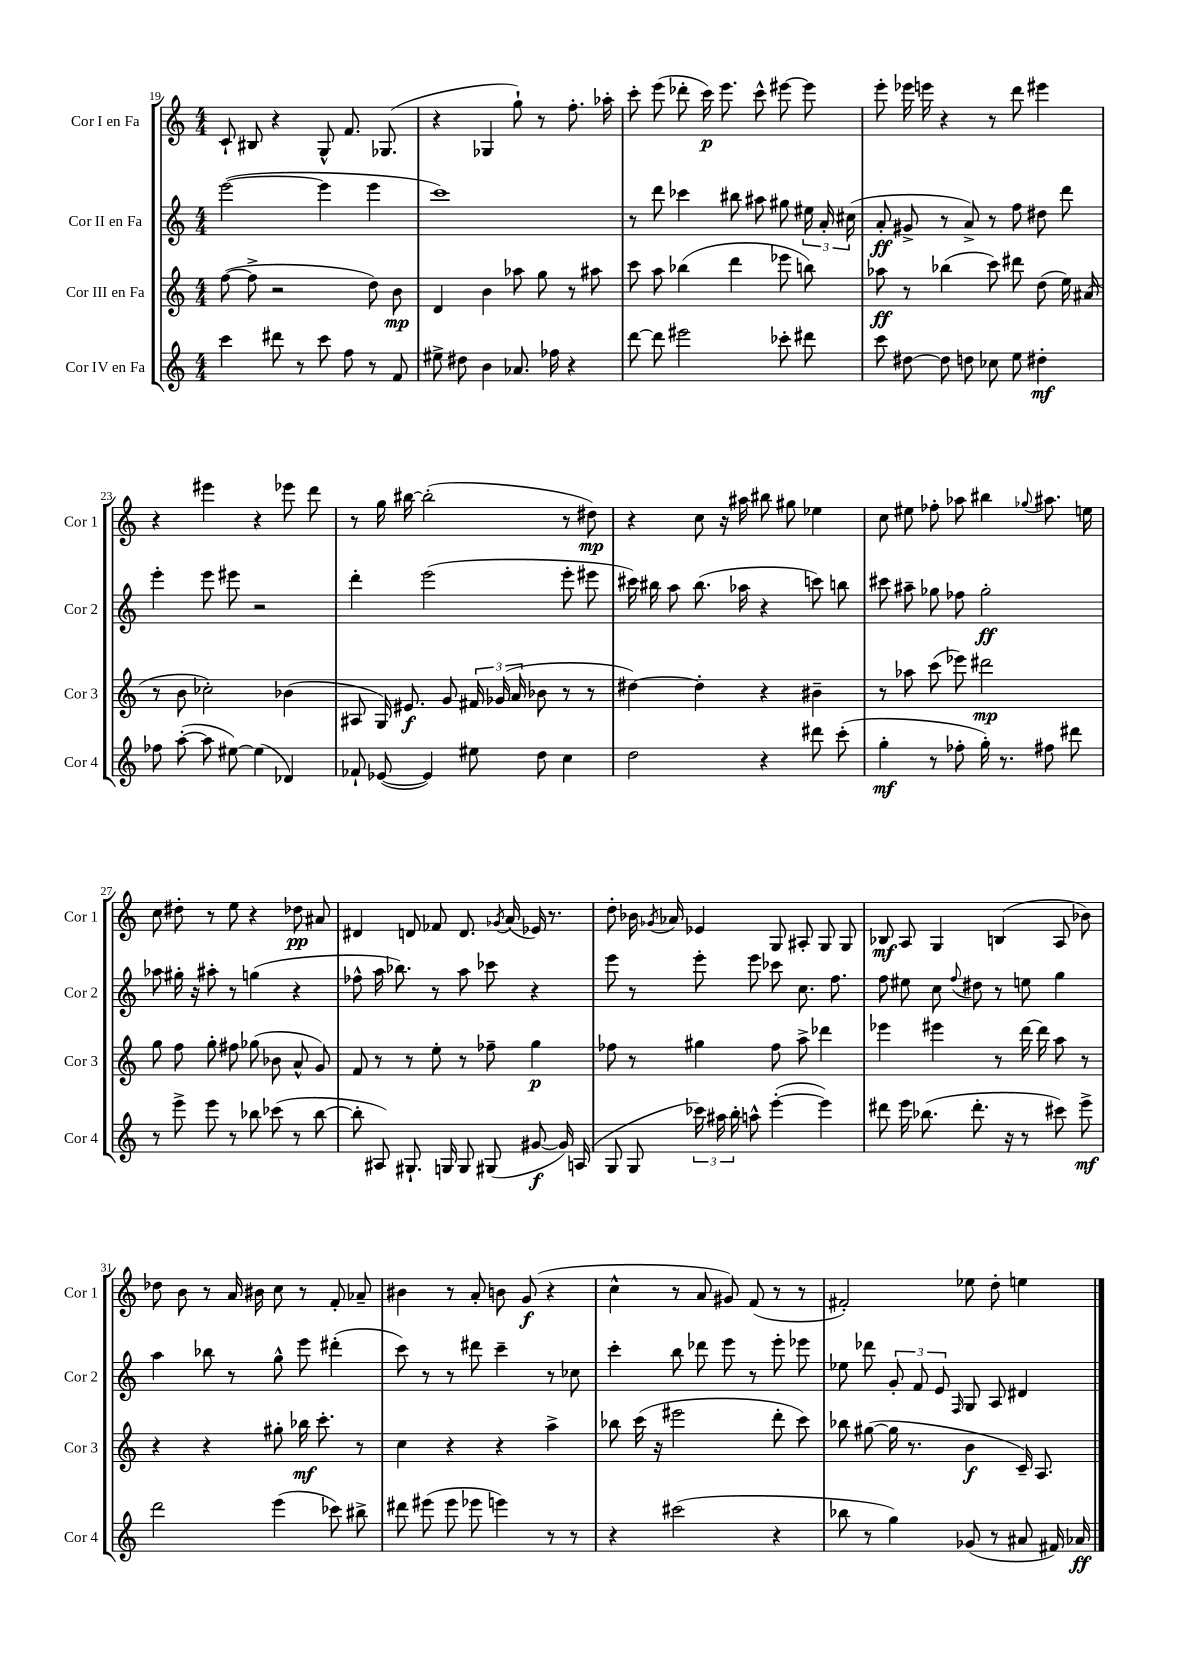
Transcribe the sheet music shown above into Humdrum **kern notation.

**kern	**kern	**kern	**kern
*staff4	*staff3	*staff2	*staff1
*clefG2	*clefG2	*clefG2	*clefG2
*k[]	*k[]	*k[]	*k[]
*M4/4	*M4/4	*M4/4	*M4/4
4ccc	([8ff	([2eee	8c`
.	8ff^]	.	8B#
8ddd#	2r	.	4r
8r	.	.	.
8ccc	.	4eee]	8G^^
8ff	.	.	8.f
8r	8dd)	4eee	.
.	.	.	(8.G-
8f	8b	.	.
=	=	=	=
8ee#^	4d	1ccc)	4r
8dd#	.	.	.
4b	4b	.	4G-
8.a-	8aa-	.	8gg`)
.	8gg	.	8r
16ff-	.	.	.
4r	8r	.	8.ff'
.	8aa#	.	.
.	.	.	16aa-'
=	=	=	=
[8ddd	8ccc	8r	8ccc'
8ddd]	8aa	8ddd	(8eee
2eee#	(4bb-	4ccc-	8ddd-'
.	.	.	16ccc)
.	.	.	8.eee
.	4ddd	8bb#	.
.	.	8aa#	8ccc^^
8ccc-'	8eee-	8gg#	[8eee#
8ddd#	8bb)	24ee#	8eee#]
.	.	24a'	.
.	.	(24cc#	.
=	=	=	=
8ccc	8aa-	8a'	8eee'
[8dd#	8r	8g#^	16eee-
.	.	.	16eee
8dd#]	(4bb-	8r	4r
8dd	.	8a^)	.
8cc-	8ccc)	8r	8r
8ee	8ddd#	8ff	8ddd
4dd#'	(8dd	8dd#	4eee#
.	16ee)	8ddd	.
.	(16a#	.	.
=	=	=	=
8ff-	8r	4eee'	4r
([8aa'	8b	.	.
8aa]	2cc-')	8eee	4eee#
[8ee#)	.	8eee#	.
(4ee#]	.	2r	4r
4d-)	(4b-	.	8eee-
.	.	.	8ddd
=	=	=	=
8f-`	8A#	4ddd'	8r
([8e-	16G)	.	16gg
.	8.e#	.	[16bb#
4e-])	.	(2eee	(2bb#']
.	8g	.	.
8ee#	24f#	.	.
.	(24g-	.	.
.	24a	.	.
8dd	8b-	.	.
4cc	8r	8eee'	8r
.	8r	8eee#	8dd#)
=	=	=	=
2dd	[4dd#)	16ccc#)	4r
.	.	16bb#	.
.	.	8aa	.
.	4dd#']	(8.bb#	8cc
.	.	.	16r
.	.	16aa-	16aa#
4r	4r	4r	8bb#
.	.	.	8gg#
8ddd#	4b#~	8ccc)	4ee-
(8ccc'	.	8bb	.
=	=	=	=
4gg'	8r	8ccc#	8cc
.	8aa-	8aa#~	8ee#
8r	(8ccc	8gg-	8ff-'
8ff-'	8eee-)	8ff-	8aa-
16gg')	2ddd#	2gg-'	4bb#
8.r	.	.	.
.	.	.	8qqgg-
8ff#	.	.	8.aa#
8ddd#	.	.	.
.	.	.	16ee
=	=	=	=
8r	8gg	8aa-	8cc
8eee^	8ff	16gg#'	8dd#'
.	.	16r	.
8eee	8gg'	8aa#'	8r
8r	8ff#	8r	8ee
8bb-	(8gg-	(4gg	4r
(8ccc-	8b-	.	.
8r	8a^^	4r	8dd-
[8bb-	8g)	.	8a#
=	=	=	=
8bb-']	8f	8ff-^^	4d#
8A#)	8r	16aa	.
.	.	8.bb-)	.
8.G#`	8r	.	8d
.	8ee'	8r	8f-
16G	.	.	.
8G	8r	8aa	8.d
(8G#	8ff-~	8ccc-	.
.	.	.	8qg-
.	.	.	(16a
[8g#	4gg	4r	16e-)
.	.	.	8.r
16g#])	.	.	.
(16A	.	.	.
=	=	=	=
8G	8ff-	8eee	8dd'
8G	8r	8r	16b-
.	.	.	8qg-
.	.	.	16a-
24ccc-)	4gg#	8eee'	4e-
24aa#	.	.	.
24bb'	.	.	.
8aa^^	.	8eee	.
([4eee'	8ff-	8ccc-	8G
.	8aa^	8.cc	8A#'
4eee])	4ddd-	.	8G
.	.	8.ff	.
.	.	.	8G
=	=	=	=
8ddd#	4eee-	8ff	8B-
16eee	.	8ee#	8A
(8.bb-	.	.	.
.	4eee#	8cc	4G
.	.	8qqff	.
8.ddd#'	.	8dd#	.
.	8r	8r	(4B
16r	.	.	.
8r	[16ddd	8ee	.
.	16ddd]	.	.
8ccc#)	8aa	4gg	8A
8eee^	8r	.	8b-)
=	=	=	=
2ddd	4r	4aa	8dd-
.	.	.	8b
.	4r	8bb-	8r
.	.	8r	16a
.	.	.	16b#
(4eee	8gg#'	8gg^^	8cc
.	16bb-	8eee	8r
.	8.ccc'	.	.
8ccc-)	.	(4ddd#'	8f'
8bb#^	8r	.	8a-~
=	=	=	=
8ddd#	4cc	8ccc)	4b#
(8eee#	.	8r	.
8eee#	4r	8r	8r
8eee-	.	8ddd#	8a'
4eee)	4r	4ccc~	8b
.	.	.	(8g
8r	4aa^	8r	4r
8r	.	8cc-	.
=	=	=	=
4r	8bb-	4ccc'	4cc^^
.	(16ccc	.	.
.	16r	.	.
(2ccc#	2eee#	8bb	8r
.	.	8ddd-	8a
.	.	8eee	8g#)
.	.	8r	(8f
4r	8ddd'	8eee'	8r
.	8ccc)	8eee-	8r
=	=	=	=
8bb-	8bb-	8ee-	2f#')
8r	([8gg#	8ddd-	.
4gg)	16gg#]	12g'	.
.	8.r	.	.
.	.	12f	.
.	.	12e	.
.	.	16qqF	.
(8g-	4b	8G	8ee-
8r	.	8A	8dd'
8a#	16c~)	4d#	4ee
.	8.A	.	.
16f#)	.	.	.
16a-	.	.	.
==	==	==	==
*-	*-	*-	*-
